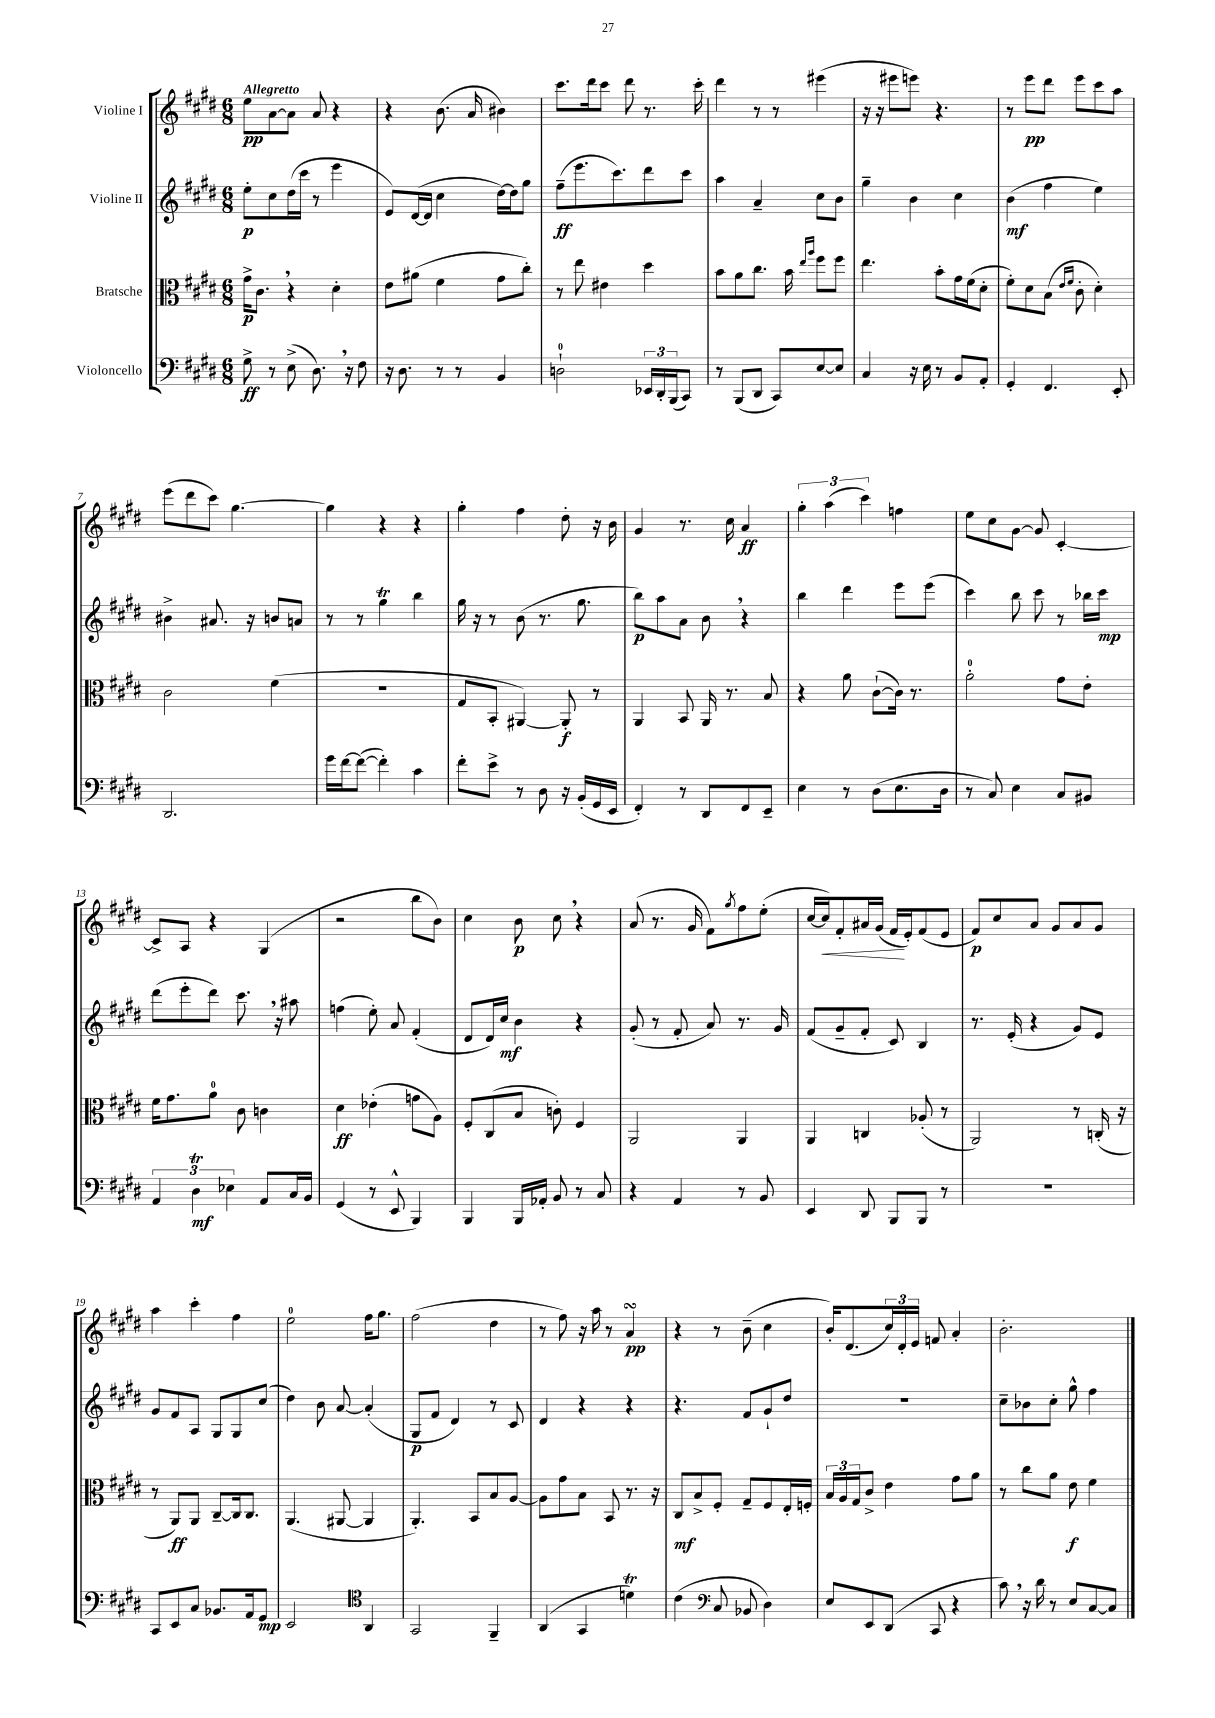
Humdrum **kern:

**kern	**kern	**kern	**kern
*staff4	*staff3	*staff2	*staff1
*clefF4	*clefC3	*clefG2	*clefG2
*k[f#c#g#d#]	*k[f#c#g#d#]	*k[f#c#g#d#]	*k[f#c#g#d#]
*M6/8	*M6/8	*M6/8	*M6/8
8G#^\	16g#^\LK	8ee'\L	8ee\L
.	8.c#\J	.	.
8r	.	8cc#\	[8a\
(8E^\	4r	(16dd#\L	8a\]J
.	.	16ccc#\JJ	.
8.D#\)	.	8r	8a/
.	4d#'\	4eee\	4r
16r	.	.	.
8F#\	.	.	.
=	=	=	=
16r	8e\L	8e/L)	4r
8.D#\	.	.	.
.	(8a#\J	([16d#/L	.
.	.	16d#/]JJ	.
8r	4f#\	4cc#\	(8.b\
8r	.	.	.
.	.	.	16a/
4BB/	8g#\L	[16dd#\LL)	4b#\)
.	.	16dd#\]J	.
.	8cc#'\J)	8gg#\J	.
=	=	=	=
2D`\	8r	(8ff#~\L	8.ccc#\L
.	8ee\	8.eee\	.
.	.	.	16ddd#\k
.	4e#\	.	8ccc#\J
.	.	8.ccc#\)	.
.	.	.	8ddd#\
24EE-/LL	4dd#\	8ddd#\	8.r
24DD#'/	.	.	.
(24BBB/J	.	.	.
8CC#/J)	.	8ccc#\J	.
.	.	.	16ccc#'\
=	=	=	=
8r	8b\L	4aa\	4ddd#\
(8BBB/L	8a\	.	.
8DD#/J	8.cc#\J	4a~/	8r
8CC#/L)	.	.	8r
.	16b\	.	.
.	16qqee/LL	.	.
.	16qqaa/JJ	.	.
[8E/	8ff#\L	8cc#\L	(4eee#\
8E/]J	8ff#\J	8b\J	.
=	=	=	=
4C#/	4.ee\	4gg#~\	16r
.	.	.	16r
.	.	.	8eee#\L
16r	.	4b\	8eee\J)
16E\	.	.	.
8r	8b'\L	.	4.r
8BB/L	16g#\L	4cc#\	.
.	(16f#\J	.	.
8AA'/J	8d#'\J	.	.
=	=	=	=
4GG#'/	8f#'\L)	(4b\	8r
.	8d#\	.	8eee\L
4.FF#/	(8B\J	4ff#\	8ddd#\J
.	16qqe/LL	.	.
.	16qqf#/JJ	.	.
.	8c#'\	.	8eee\L
.	4d#'\)	4ee\)	8ccc#\
8EE'/	.	.	8aa\J
=	=	=	=
2.DD#/	2c#\	4b#^\	(8eee\L
.	.	.	8ddd#\
.	.	8.a#/	8ccc#\J)
.	.	.	[4.gg#\
.	.	16r	.
.	(4f#\	8b/L	.
.	.	8a/J	.
=	=	=	=
16g#\LL	2.r	8r	4gg#\]
[16f#\J	.	.	.
(8f#\_J	.	8r	.
4f#'\])	.	4gg#\	4r
4c#\	.	4bb\	4r
=	=	=	=
8f#'\L	8G#/L	16gg#\	4gg#'\
.	.	16r	.
8e^\J	8BB'/J	8r	.
8r	[4AA#/)	(8b\	4ff#\
8D#\	.	8.r	.
16r	8AA#'/]	.	8dd#'\
(16BB'/LL	.	8.gg#\	.
16GG#/	8r	.	16r
16EE/JJ	.	.	16b\
=	=	=	=
4FF#'/)	4AA/	8bb\L)	4g#/
.	.	8aa\	.
8r	8BB/	8a\J	8.r
8DD#/L	16AA/	8b\	.
.	8.r	.	16cc#\
8FF#/	.	4r	4a/
8EE~/J	8B/	.	.
=	=	=	=
4E\	4r	4bb\	6gg#'\
.	.	.	(6aa\
8r	8a\	4ddd#\	.
.	.	.	6ccc#\)
(8D#\L	([8c#`\L	.	.
8.E\	16c#\]Jk)	8eee\L	4ff\
.	8.r	.	.
.	.	(8eee\J	.
16D#\Jk	.	.	.
=	=	=	=
8r	2a'\	4ccc#\)	8ee\L
8C#/)	.	.	8cc#\
4E\	.	8bb\	[8g#\J
.	.	8ccc#\	8g#/]
8C#/L	8g#\L	8r	[4c#'/
8BB#/J	8e'\J	16bb-\LL	.
.	.	16ccc#\JJ	.
=	=	=	=
6AA/	16f#\LK	(8ddd#\L	8c#^/]L
.	8.g#\	.	.
.	.	8eee'\	8A/J
6D#\	.	.	.
.	8a\J	8ddd#\J)	4r
6E-\	.	.	.
.	8c#\	8.ccc#\	.
8AA/L	4c\	.	(4G#/
.	.	16r	.
16C#/L	.	8aa#\	.
16BB/JJ	.	.	.
=	=	=	=
(4GG#/	4d#\	(4ff\	2r
8r	(4e-'\	8ee'\)	.
8EE^^/	.	8a/	.
4BBB/)	8g\L	(4f#'/	8bb\L
.	8A\J)	.	8b\J)
=	=	=	=
4BBB/	8F#'/L	8d#/L	4cc#\
.	(8C#/	16d#/L)	.
.	.	16cc#/JJ	.
16BBB/LL	8B/J	4b\	8b\
16AA-'/JJ	.	.	.
8BB/	8c'\)	.	8cc#\
8r	4F#/	4r	4r
8C#/	.	.	.
=	=	=	=
4r	2AA/	(8g#'/	(8a/
.	.	8r	8.r
4AA/	.	8f#'/	.
.	.	.	16g#/
.	.	8a/)	8f#\L)
.	.	.	8qgg#/
8r	4AA/	8.r	8ff#\
8BB/	.	.	(8ee'\J
.	.	16g#/	.
=	=	=	=
4EE/	4AA/	(8f#/L	[16cc#/LL
.	.	.	16cc#/]J)
.	.	8g#~/	8f#'/
8DD#/	4C/	8f#'/J	16a#/L
.	.	.	(16g#/JJ
8BBB/L	.	8c#/)	16f#/LL
.	.	.	16e'/J)
8BBB/J	(8A-'/	4B/	(8f#/
8r	8r	.	8e/J
=	=	=	=
2.r	2AA/)	8.r	8f#/L)
.	.	.	8cc#/
.	.	(16e'/	.
.	.	4r	8a/J
.	.	.	8g#/L
.	8r	8g#/L)	8a/
.	(16C'/	8e/J	8g#/J
.	16r	.	.
=	=	=	=
8CC#/L	8r	8g#/L	4aa\
8EE/	8AA/L)	8f#/	.
8C#/J	8AA/J	8A/J	4ccc#'\
8.BB-/L	[8C#~/L	8G#/L	.
.	16C#/]k	8G#/	4ff#\
16AA/k	8.C#/J	.	.
8GG#/J	.	(8cc#/J	.
=	=	=	=
2EE/	(4.AA/	4dd#\)	2ee\
.	.	8b\	.
.	[8AA#/	[8a/	.
*clefC4	*	*	*
4AA/	4AA#/]	(4a'/]	16ff#\LK
.	.	.	8.gg#\J
=	=	=	=
2GG#/	4.AA'/)	8G#/L	(2ff#\
.	.	8f#/J	.
.	.	4d#/)	.
.	8BB/L	.	.
4FF#~/	8B/	8r	4dd#\
.	[8A/J	8c#/	.
=	=	=	=
(4AA/	8A\]L	4d#/	8r
.	8g#\	.	8ff#\)
4GG#/	8B\J	4r	16r
.	.	.	16aa\
.	8BB/	.	8r
4d\)	8.r	4r	4a/
.	16r	.	.
=	=	=	=
(4c#\	8C#/L	4.r	4r
.	8B^/	.	.
*clefF4	*	*	*
8C#/	8F#'/J	.	8r
8BB-/	8G#~/L	8f#/L	(8b~\
4D#\)	8F#/	8g#`/	4cc#\
.	16E'/L	8dd#/J	.
.	16F'/JJ	.	.
=	=	=	=
8E/L	24B/LL	2.r	16b'/LK)
.	24A/	.	.
.	.	.	(8.d#/
.	24G#/J	.	.
8EE/	8c#^/J	.	.
(8DD#/J	4e\	.	24cc#/L)
.	.	.	24d#'/
.	.	.	24e/JJ
8CC#/	.	.	8f/
4r	8g#\L	.	4a'/
.	8a\J	.	.
=	=	=	=
8c#\)	8r	8cc#~\L	2.b'\
16r	8cc#\L	8b-\	.
16d#\	.	.	.
8r	8a\J	8cc#'\J	.
8E/L	8e\	8gg#^^\	.
[8C#/	4f#\	4ff#\	.
8C#/]J	.	.	.
==	==	==	==
*-	*-	*-	*-
